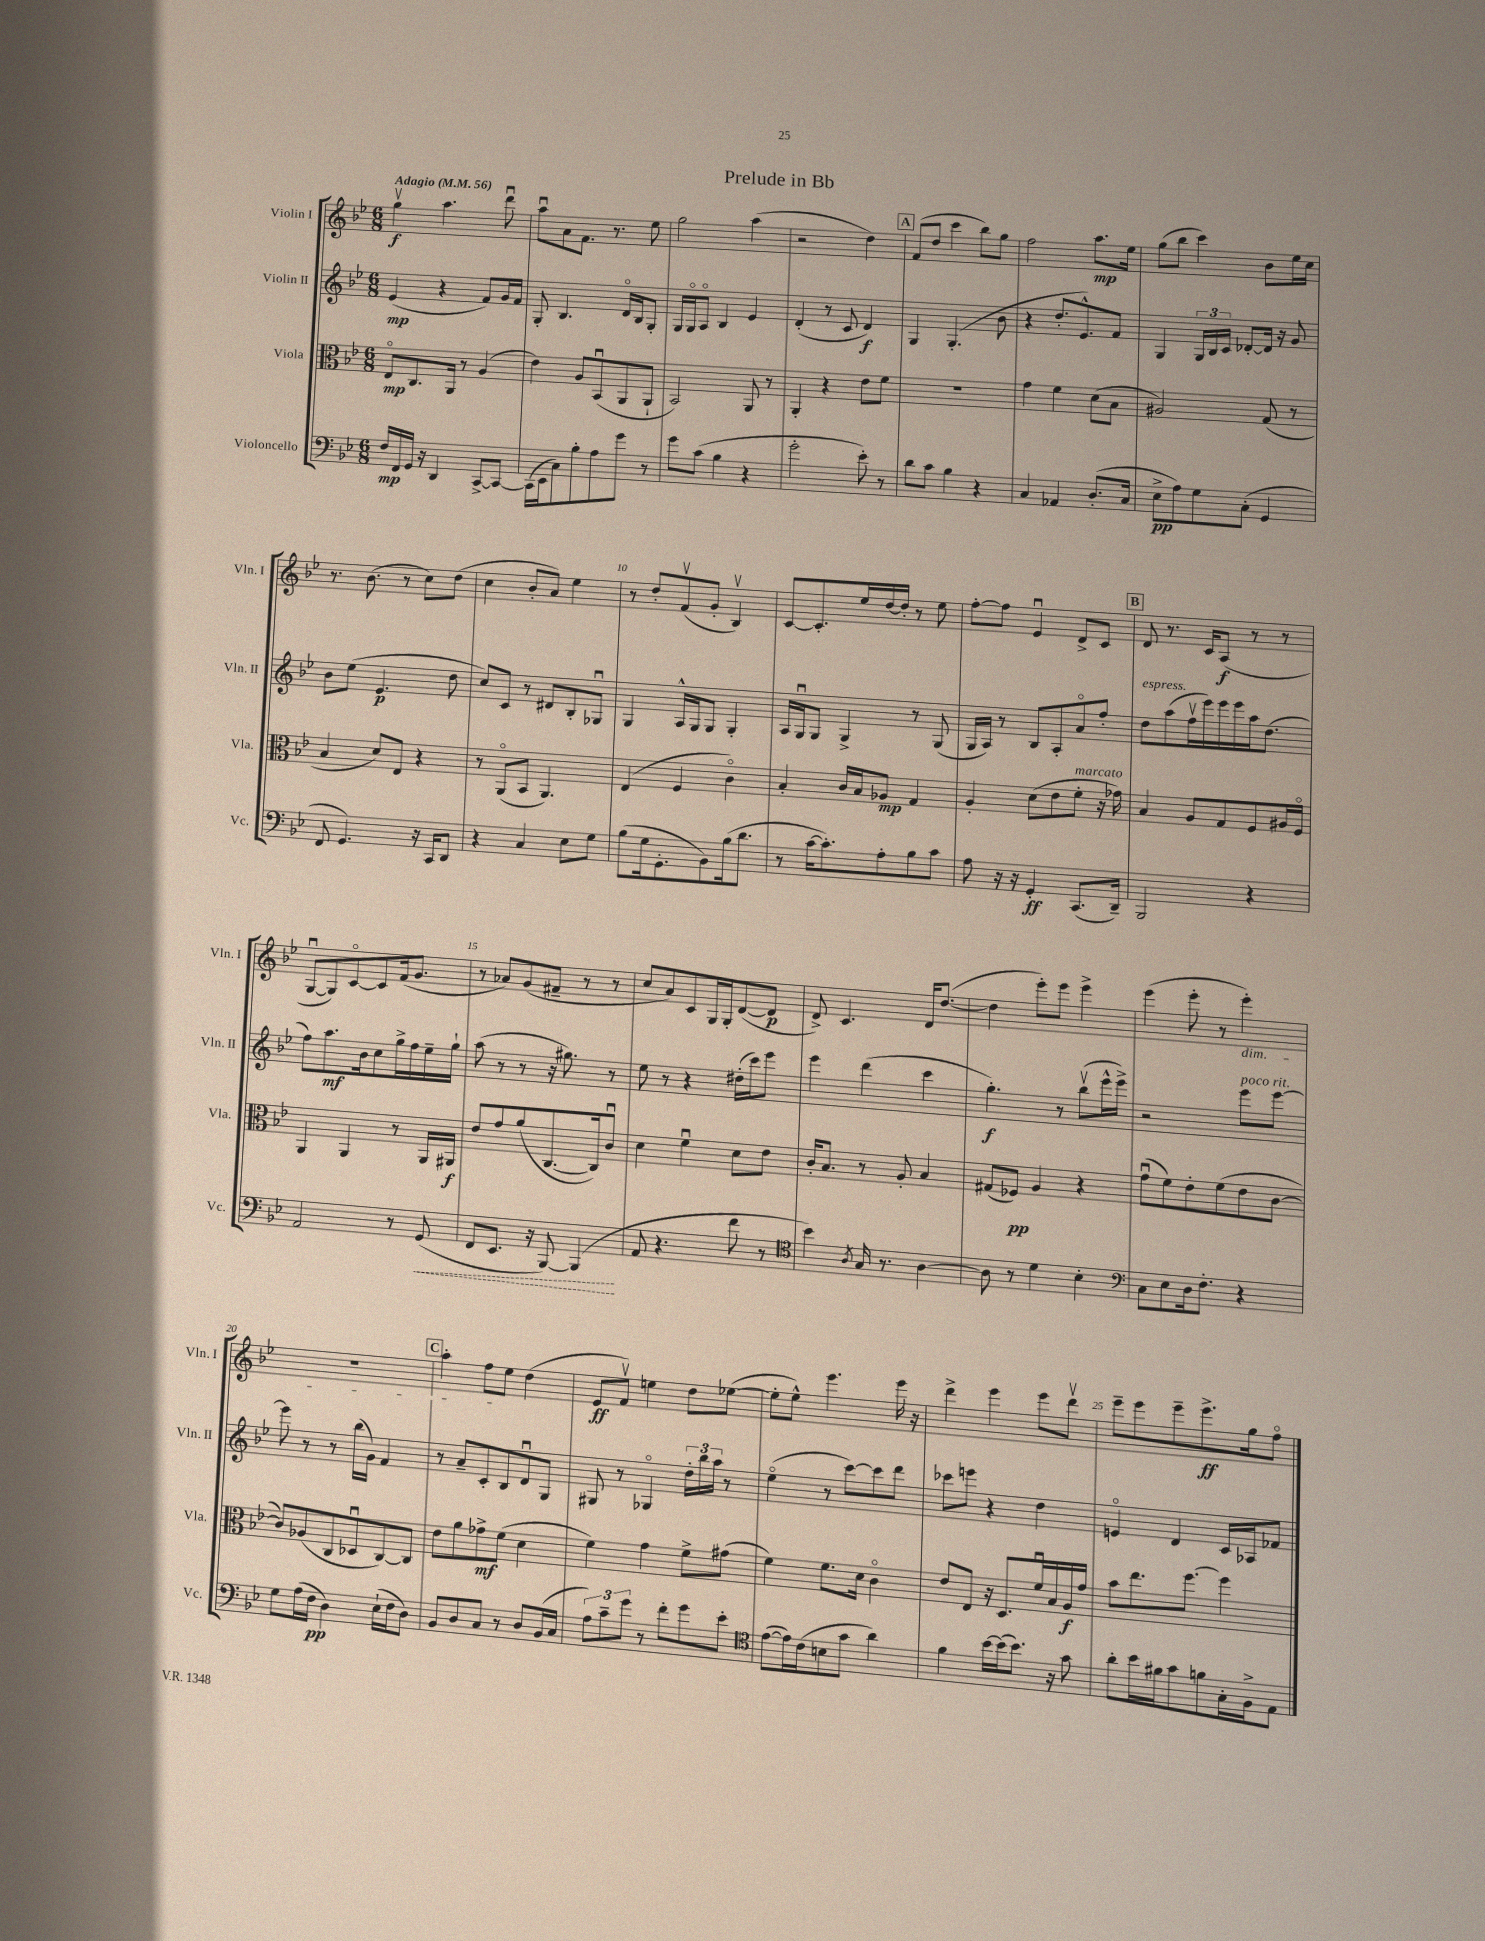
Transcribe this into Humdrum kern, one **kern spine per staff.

**kern	**kern	**kern	**kern
*staff4	*staff3	*staff2	*staff1
*clefF4	*clefC3	*clefG2	*clefG2
*k[b-e-]	*k[b-e-]	*k[b-e-]	*k[b-e-]
*M6/8	*M6/8	*M6/8	*M6/8
*MM56	*MM56	*MM56	*MM56
16F	8E-o	(4e-	4ggv
16FF	.	.	.
16GG	8.C	.	.
16r	.	.	.
4DD	.	4r	4.aa
.	16AA	.	.
.	8r	.	.
[8CC^	(4A	8f)	.
8CC_	.	16g	8dddu
.	.	16f	.
=	=	=	=
(16CC]	4e-)	8G'	8aau
16EE-	.	.	.
8C)	.	4.B-	8a
8B-'	8A	.	8.f
8A	(8BB-u	.	.
.	.	.	8.r
8g	8AA	16do	.
.	.	16B-	.
8r	8AA`	8G'	8ee-
=	=	=	=
8g	2BB-)	16G	2gg
.	.	16Go	.
(8c	.	8Ao	.
4B-	.	4B-	.
4r	8AA	4e-	(4aa
.	8r	.	.
=	=	=	=
2g'	4AA'	(4d'	2r
.	4r	8r	.
.	.	8c	.
8e-')	8e-	4d)	4dd)
8r	8f	.	.
=	=	=	=
8d	2.r	4G	(8f
8c	.	.	8dd
4B-	.	(4.G'	4ccc
4r	.	.	8bb-)
.	.	8b-	8gg
=	=	=	=
4C	4g	4r	2ff
4AA-	4f	8.dd'	.
.	.	8.e-^^)	.
(8.D'	(8d	.	8.aa
.	8B-	8f	.
16C	.	.	16ee-
=	=	=	=
8E-^	2A#)	4G	(8gg
8A)	.	.	8bb-
8G	.	24G	4ccc)
.	.	24B-	.
.	.	24c	.
(8C'	.	[8d-'	.
4GG	(8G	16d-]	8b-
.	.	16r	.
.	8r	8g	16ee-
.	.	.	16cc
=	=	=	=
8FF	4B-	8b-	8.r
4.GG)	.	(8ee-	.
.	.	.	(8.b-
.	8d)	4.e-	.
.	8E-	.	8r
16r	4r	.	8cc)
16CC	.	.	.
8DD	.	8dd	(8dd
=	=	=	=
4r	8r	8cc)	4cc
.	(8AAo	8c	.
4C	8BB-	8r	8b-'
.	4.AA)	8d#	8a)
8E-	.	8B-'	4ee-
8G	.	8G-u	.
=	=	=	=
(8B-	(4E-	4G	8r
16G	.	.	8dd'
8.GG'	.	.	.
.	4F	16A^^	(8fv
.	.	16G	.
8BB-)	.	8G	8g'
(16B-	4co)	4G'	4B-v)
8.d	.	.	.
=	=	=	=
8r	4B-'	16A	[8c
.	.	16Gu	.
[16c	.	8G	8.c']
8.c'])	.	.	.
.	16c	4G^	.
.	16B-	.	16ee-
8A'	8A-	.	[16dd
.	.	.	16dd']
8B-	4G	8r	8r
8c	.	(8G	8ee-
=	=	=	=
8A	4A'	16G	[8ff'
.	.	16A)	.
16r	.	8r	8ff]
16r	.	.	.
4GG'	(8d	8B-	4e-u
.	8e-	8A'	.
(8.CC	8f'	8ao	8d^
.	16r	8ff'	8c
16DD~)	16g-)	.	.
=	=	=	=
2BBB-	4B-	8dd	8d
.	.	(8aa	8.r
.	8A	16ffv	.
.	.	16eee-)	16c
.	8G	16eee-	(8A
.	.	16eee-	.
4r	8F	16aa	8r
.	.	(8.dd	.
.	16A#	.	8r
.	16Fo	.	.
=	=	=	=
2AA	4AA	8ff)	[8Gu
.	.	8.aa	8G])
.	4AA	.	[8co
.	.	16b-	.
.	.	8cc	8c]
8r	8r	16gg^	(16f
.	.	16ff	8.g
(8GG	16AA	16ee-~	.
.	16AA#	16gg`	.
=	=	=	=
8FF	8e-	(8aa	8r
8.EE-	8g	8r	8a-)
.	(8a	8r	(8g
16r	.	.	.
[8BBB-)	[8.C	16r	8f#~
.	.	8.gg#)	.
(4BBB-]	.	.	8r
.	16C])	.	.
.	8cu	8r	8r
=	=	=	=
8AA	4d	8ee-	8cc
4.r	.	8r	8a)
.	4fu	4r	8c
.	.	.	16G
.	.	.	16G'
8f	8d	(16dd#'	([8d
.	.	16ccc)	.
8r	8e-	8eee-	8d]
=	=	=	=
*clefC4	*	*	*
4b-)	16c'	4eee-	8d^)
.	8.B-	.	.
.	.	.	4.c
8qA	.	.	.
16G	8r	(4ddd	.
8.r	.	.	.
.	8A'	.	.
[4A	4B-	4ccc	16d
.	.	.	([8.dd
=	=	=	=
8A]	(8G#	4.gg')	4dd]
8r	8F-)	.	.
4d	4A	.	8eee-')
.	.	8r	8eee-
4B-'	4r	(8bb-v	4eee-^
.	.	16eee-^^	.
.	.	16eee-^)	.
=	=	=	=
*clefF4	*	*	*
8C	(8gu	2r	(4eee-
8E-	8f)	.	.
16D	8e-'	.	8eee-'
8.F'	.	.	.
.	(8f	.	8r
4r	8e-	8eee-	4eee-')
.	[8c	[8eee-	.
=	=	=	=
8G	8c])	8eee-]	2.r
(16A	(8A-	8r	.
16F	.	.	.
4D)	8C	8r	.
.	8D-u	(16bb-	.
.	.	16g)	.
(16E-`	[8C)	4f	.
16F	.	.	.
8D)	8C]	.	.
=	=	=	=
8BB-	8e-	8r	4aa'
8D	8a	8a~	.
8C	8g-^	8c'	8ff
8r	(8f	8B-	8ee-
8D	4d	8du	(4dd
(16BB-	.	8G	.
16C	.	.	.
=	=	=	=
12A)	4f)	8G#	8e-
12c~	.	.	.
.	.	8r	8fv)
12g	.	.	.
8r	4g	4G-o	4ee
8f'	.	.	.
8g	8f^	24dd'	8dd
.	.	24bb-	.
.	.	24aa	.
8e-'	(8g#	8r	([8ee-
=	=	=	=
*clefC4	*	*	*
([8e-	4f)	(4ee-o	8ee-']
16e-])	.	.	8ee-^^)
(16c	.	.	.
8B	8.f	8r	4.eee-
8g	.	[8ccc)	.
.	16d	.	.
4a)	4co	8ccc]	.
.	.	8ddd	16eee-
.	.	.	16r
=	=	=	=
4f	8e-	8ccc-	4ddd^
.	8E-	8eee	.
[16b-	16r	4r	4eee-
(16b-]	8.D	.	.
8.b-)	.	.	.
.	16fu	4dd	8eee-
16r	16B-	.	.
8g	16A	.	8dddv
.	16g	.	.
=	=	=	=
8a'	8b-	4eo	8eee-~
16b-	8.ee-	.	8eee-
16f#	.	.	.
8g	.	4d	8eee-~
.	[8.ff	.	.
8f	.	.	8.eee-^
16G'	4ff]	16c	.
16F^	.	16A-	16gg
8E-	.	8f-	8ffo
==	==	==	==
*-	*-	*-	*-
